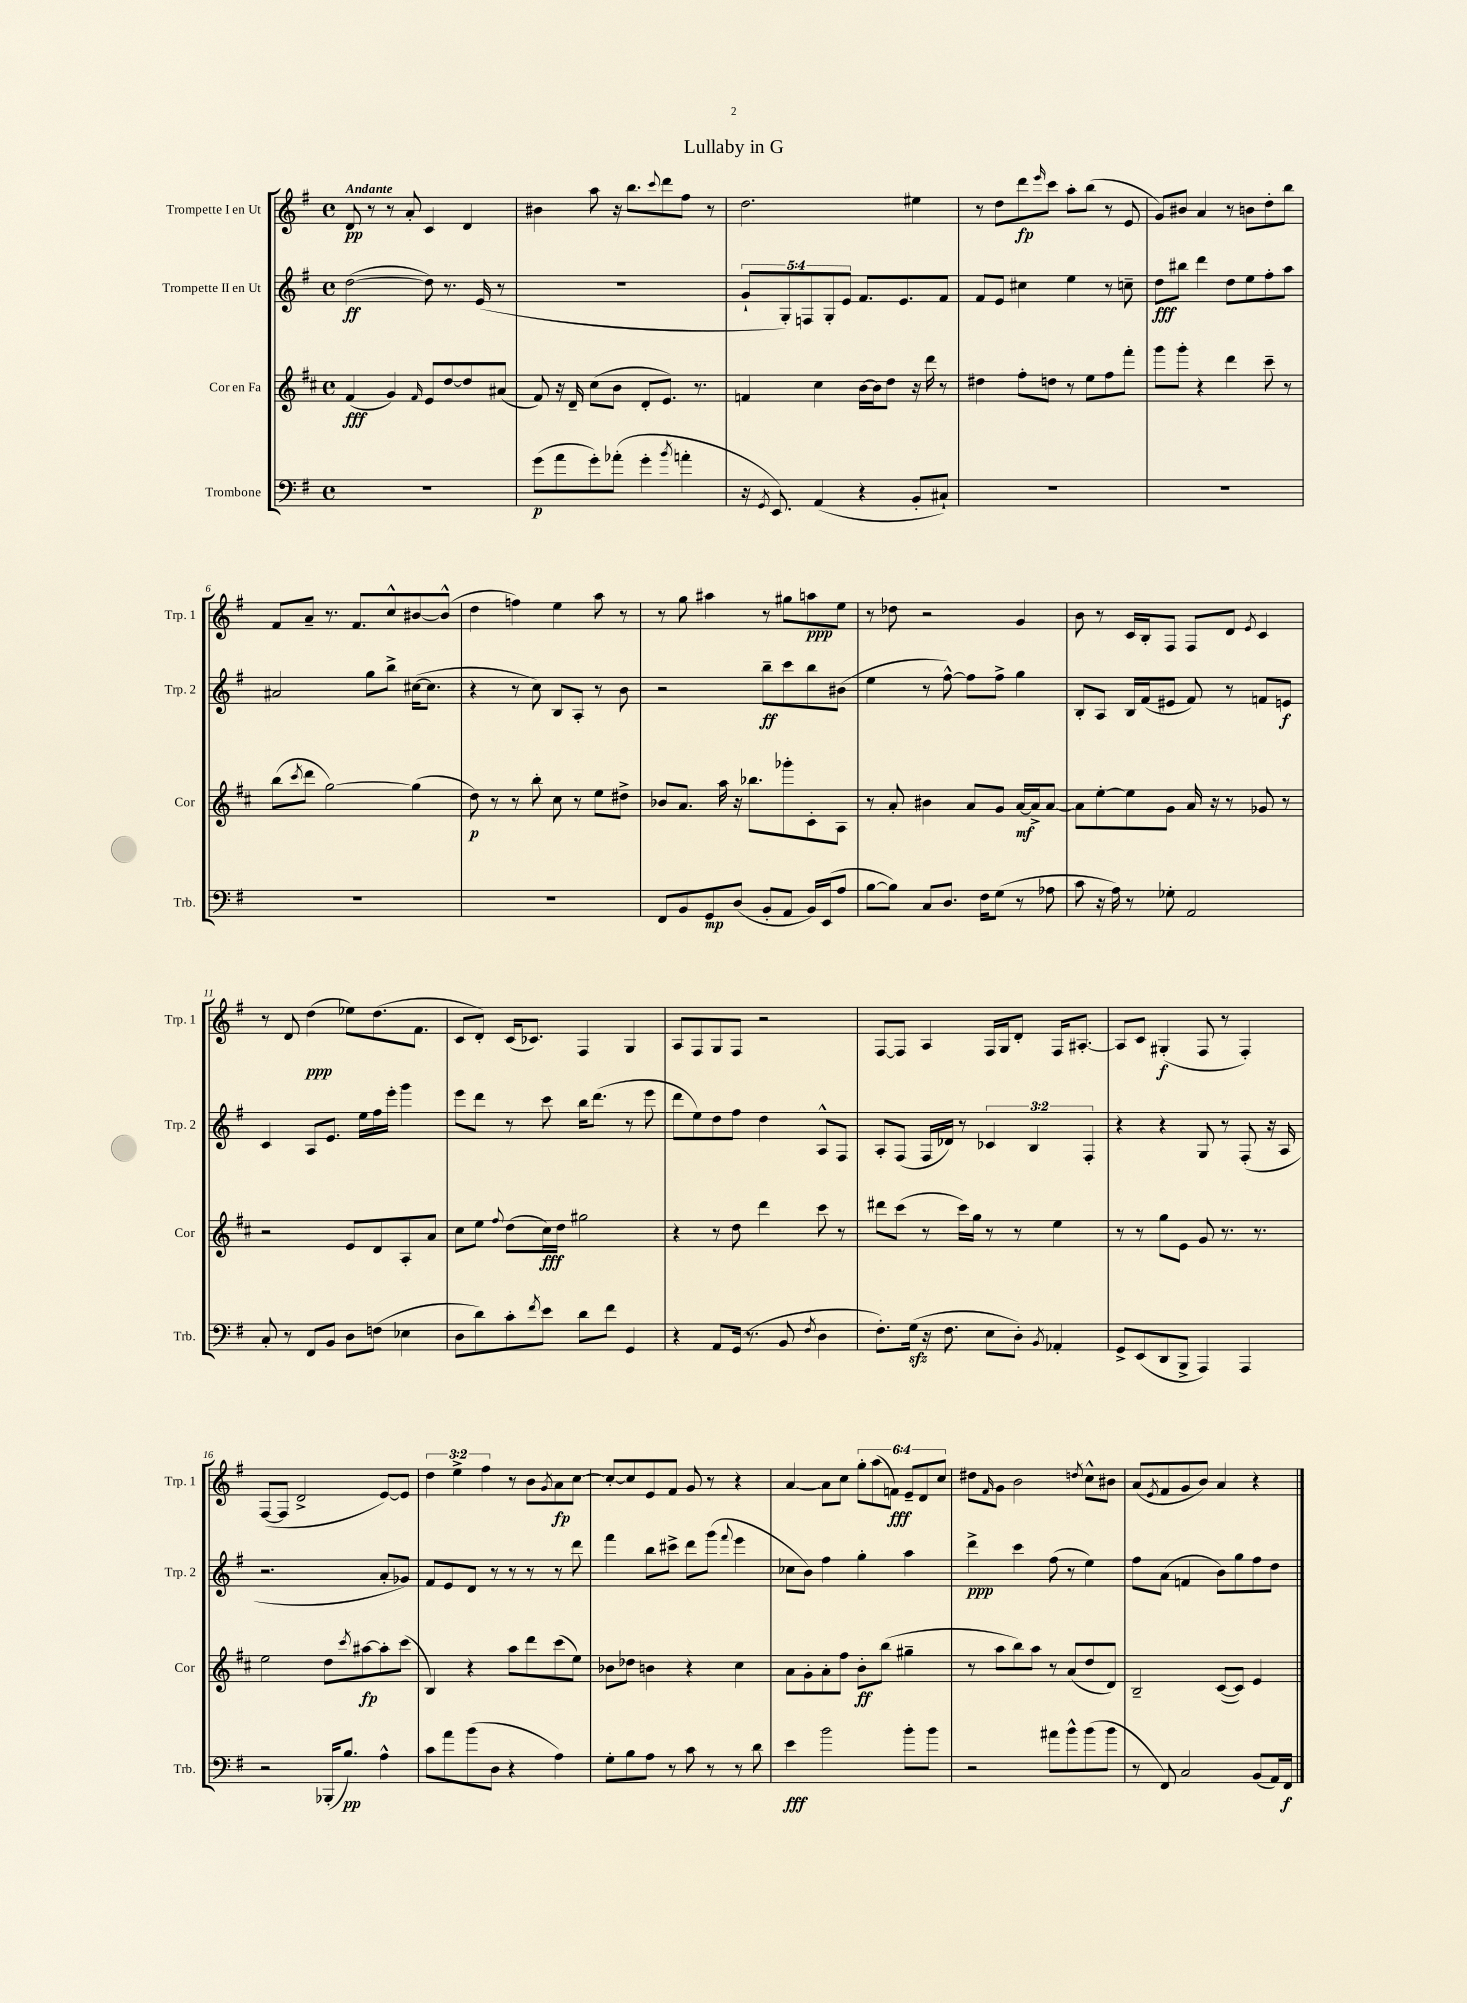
\header { title = "Lullaby in G" }
<<
\new StaffGroup <<
\new Staff = "s0" \with { instrumentName = "Trompette I en Ut" shortInstrumentName = "Trp. 1" } {
    \clef treble \key g \major \defaultTimeSignature \time 4/4 \override Staff.TupletNumber.text = #tuplet-number::calc-fraction-text \tempo "Andante"
    d'8\pp r8 r8 a'8-. c'4 d'4 |
    bis'4 a''8 r16 b''8. \appoggiatura { c'''8 } d'''8 fis''8 r8 |
    d''2. eis''4 |
    r8 d''8 d'''8\fp \grace { e'''16 } c'''8 a''8-. b''8( r8 e'8 |
    g'8) bis'8 a'4 r8 b'8 d''8-. b''8 |
    fis'8 a'8-- r8. fis'8. c''8-^ bis'8~ bis'8-^( |
    d''4 f''4) e''4 a''8 r8 |
    r8 g''8 ais''4 r8 gis''8 a''8\ppp e''8 |
    r8 des''8 r2 g'4 |
    b'8 r8 c'16 b16-. fis8 fis8 d'8 \acciaccatura { e'8 } c'4 |
    r8 d'8 d''4\ppp( ees''8) d''8.( fis'8. |
    c'8 d'8-.) c'16( ces'8.) fis4 g4 |
    a8 fis8 g8 fis8 r2 |
    fis8~ fis8 a4 fis16 g16 d'8-. fis16 ais8.~-. |
    ais8 c'8 gis4-.\f( fis8 r8 fis4-.) |
    fis8~( fis8 d'2-> e'8~) e'8 |
    \tuplet 3/2 { d''4 e''4-> fis''4 } r8 b'8 \acciaccatura { g'8 } a'8\fp c''8~ |
    c''8~-. c''8 e'8 fis'8 g'8 r8 r4 |
    a'4~ a'8 c''8 \tuplet 6/4 { g''8-. a''8( f'8\fff) e'8-- d'8 c''8 } |
    dis''8 \grace { fis'16 } g'8 b'2 \acciaccatura { d''8 } c''8-^ bis'8 |
    a'8( \acciaccatura { e'8 } fis'8 g'8 b'8) a'4 r4 \bar "|." |
}
\new Staff = "s1" \with { instrumentName = "Trompette II en Ut" shortInstrumentName = "Trp. 2" } {
    \clef treble \key g \major \defaultTimeSignature \time 4/4 \override Staff.TupletNumber.text = #tuplet-number::calc-fraction-text
    d''2~\ff( d''8) r8. e'16( r8 |
    R1 |
    \tuplet 5/4 { g'8-! g8-.) f8 g8-. e'8 } fis'8. e'8. fis'8 |
    fis'8 e'8 cis''4 e''4 r8 c''8-- |
    d''8\fff bis''8 d'''4 d''8 e''8 fis''8-. a''8 |
    ais'2 g''8 b''8-> cis''16~( cis''8. |
    r4 r8 c''8) b8 a8-. r8 b'8 |
    r2 b''8--\ff c'''8 b''8 bis'8( |
    e''4 r8 fis''8~-^) fis''8 fis''8-> g''4 |
    b8-. a8 b16 fis'16( eis'8 fis'8) r8 f'8 e'8\f |
    c'4 a8 e'8. e''16 fis''16 e'''16-. g'''4 |
    e'''8 d'''8 r8 c'''8 b''16 d'''8.( r8 e'''8 |
    d'''8 e''8) d''8 fis''8 d''4 a8-^ fis8 |
    a8-. fis8( fis16 des'16) r8 \tuplet 3/2 { ces'4 b4 fis4-. } |
    r4 r4 g8 r8 fis8-.( r16 a16 |
    r2. a'8-. ges'8) |
    fis'8 e'8 d'8 r8 r8 r8 r8 d'''8 |
    fis'''4 b''8 cis'''8-> d'''8 g'''8( \appoggiatura { fis'''8 } e'''4 |
    ces''8 b'8) fis''4 g''4-. a''4 |
    d'''4->\ppp c'''4 fis''8( r8 e''4) |
    fis''8 a'8( f'4 b'8) g''8 fis''8 d''8 \bar "|." |
}
\new Staff = "s2" \with { instrumentName = "Cor en Fa" shortInstrumentName = "Cor" } {
    \clef treble \key d \major \defaultTimeSignature \time 4/4
    fis'4\fff( g'4) \grace { fis'16 } e'8 d''8~ d''8 ais'8( |
    fis'8) r16 d'16-- cis''8( b'8 d'8-. e'8.) r8. |
    f'4 cis''4 b'16~ b'16 d''8 r16 d'''16 r8 |
    dis''4 fis''8-. d''8 r8 e''8 fis''8 fis'''8-. |
    g'''8 g'''8-. r4 d'''4 cis'''8-- r8 |
    b''8( \acciaccatura { cis'''8 } d'''8 g''2~) g''4( |
    d''8\p) r8 r8 b''8-. cis''8 r8 e''8 dis''8-> |
    bes'8 a'8. a''16 r16 bes''8. ges'''8-. cis'8-. a8 |
    r8 a'8-. bis'4 a'8 g'8 a'16~\mf a'16-> a'8~ |
    a'8 e''8~-. e''8 g'8 a'16 r16 r8 ges'8 r8 |
    r2 e'8 d'8 a8-. a'8 |
    cis''8 e''8 \appoggiatura { fis''8 } d''8( cis''16\fff) d''16 gis''2 |
    r4 r8 d''8 d'''4 cis'''8 r8 |
    dis'''8 cis'''8( r8 cis'''16) g''16 r8 r8 e''4 |
    r8 r8 g''8 e'8 g'8 r8. r8. |
    e''2 d''8 \acciaccatura { cis'''8 } ais''8~\fp ais''8-. cis'''8( |
    b4) r4 a''8 d'''8 cis'''8( e''8) |
    bes'8 des''8 b'4 r4 cis''4 |
    a'8 g'8-. a'8-. fis''8 b'8-.\ff b''8( gis''4-- |
    r8 a''8 b''8) a''8 r8 a'8( d''8 d'8) |
    b2-- cis'8~( cis'8) e'4 \bar "|." |
}
\new Staff = "s3" \with { instrumentName = "Trombone" shortInstrumentName = "Trb." } {
    \clef bass \key g \major \defaultTimeSignature \time 4/4
    R1 |
    g'8\p( a'8 g'8-.) aes'8-.( g'4-. \acciaccatura { b'8 } a'4-. |
    r16 \acciaccatura { g,8 } e,8.) a,4( r4 b,8-. cis8-!) |
    R1 |
    R1 |
    R1 |
    R1 |
    fis,8 b,8 g,8\mp d8( b,8-. a,8 b,16) e,16( a8 |
    b8~ b8) c8 d8. fis16 g8( r8 aes8 |
    c'8 r16 a16) r8 ges8-. a,2 |
    c8-. r8 fis,8 b,8 d8 f8( ees4 |
    d8 d'8) c'8-. \acciaccatura { fis'8 } e'8 d'8 fis'8 g,4 |
    r4 a,8 g,16( r8. b,8 \acciaccatura { fis8 } d4 |
    fis8.-.) g16\sfz( r16 fis8. e8 d8-.) \acciaccatura { b,8 } aes,4-. |
    g,8-> e,8( d,8 b,,8-> a,,4) a,,4 |
    r2 bes,,16-.( b8.\pp) a4-^ |
    c'8 a'8 b'8( d8 r4 a4) |
    g8-. b8 a8 r8 c'8 r8 r8 d'8 |
    e'4\fff b'2 b'8-. b'8 |
    r2 ais'8 b'8-^ b'8( b'8 |
    r8 fis,8) c2 b,8( a,16) fis,16\f \bar "|." |
}
>>
>>
